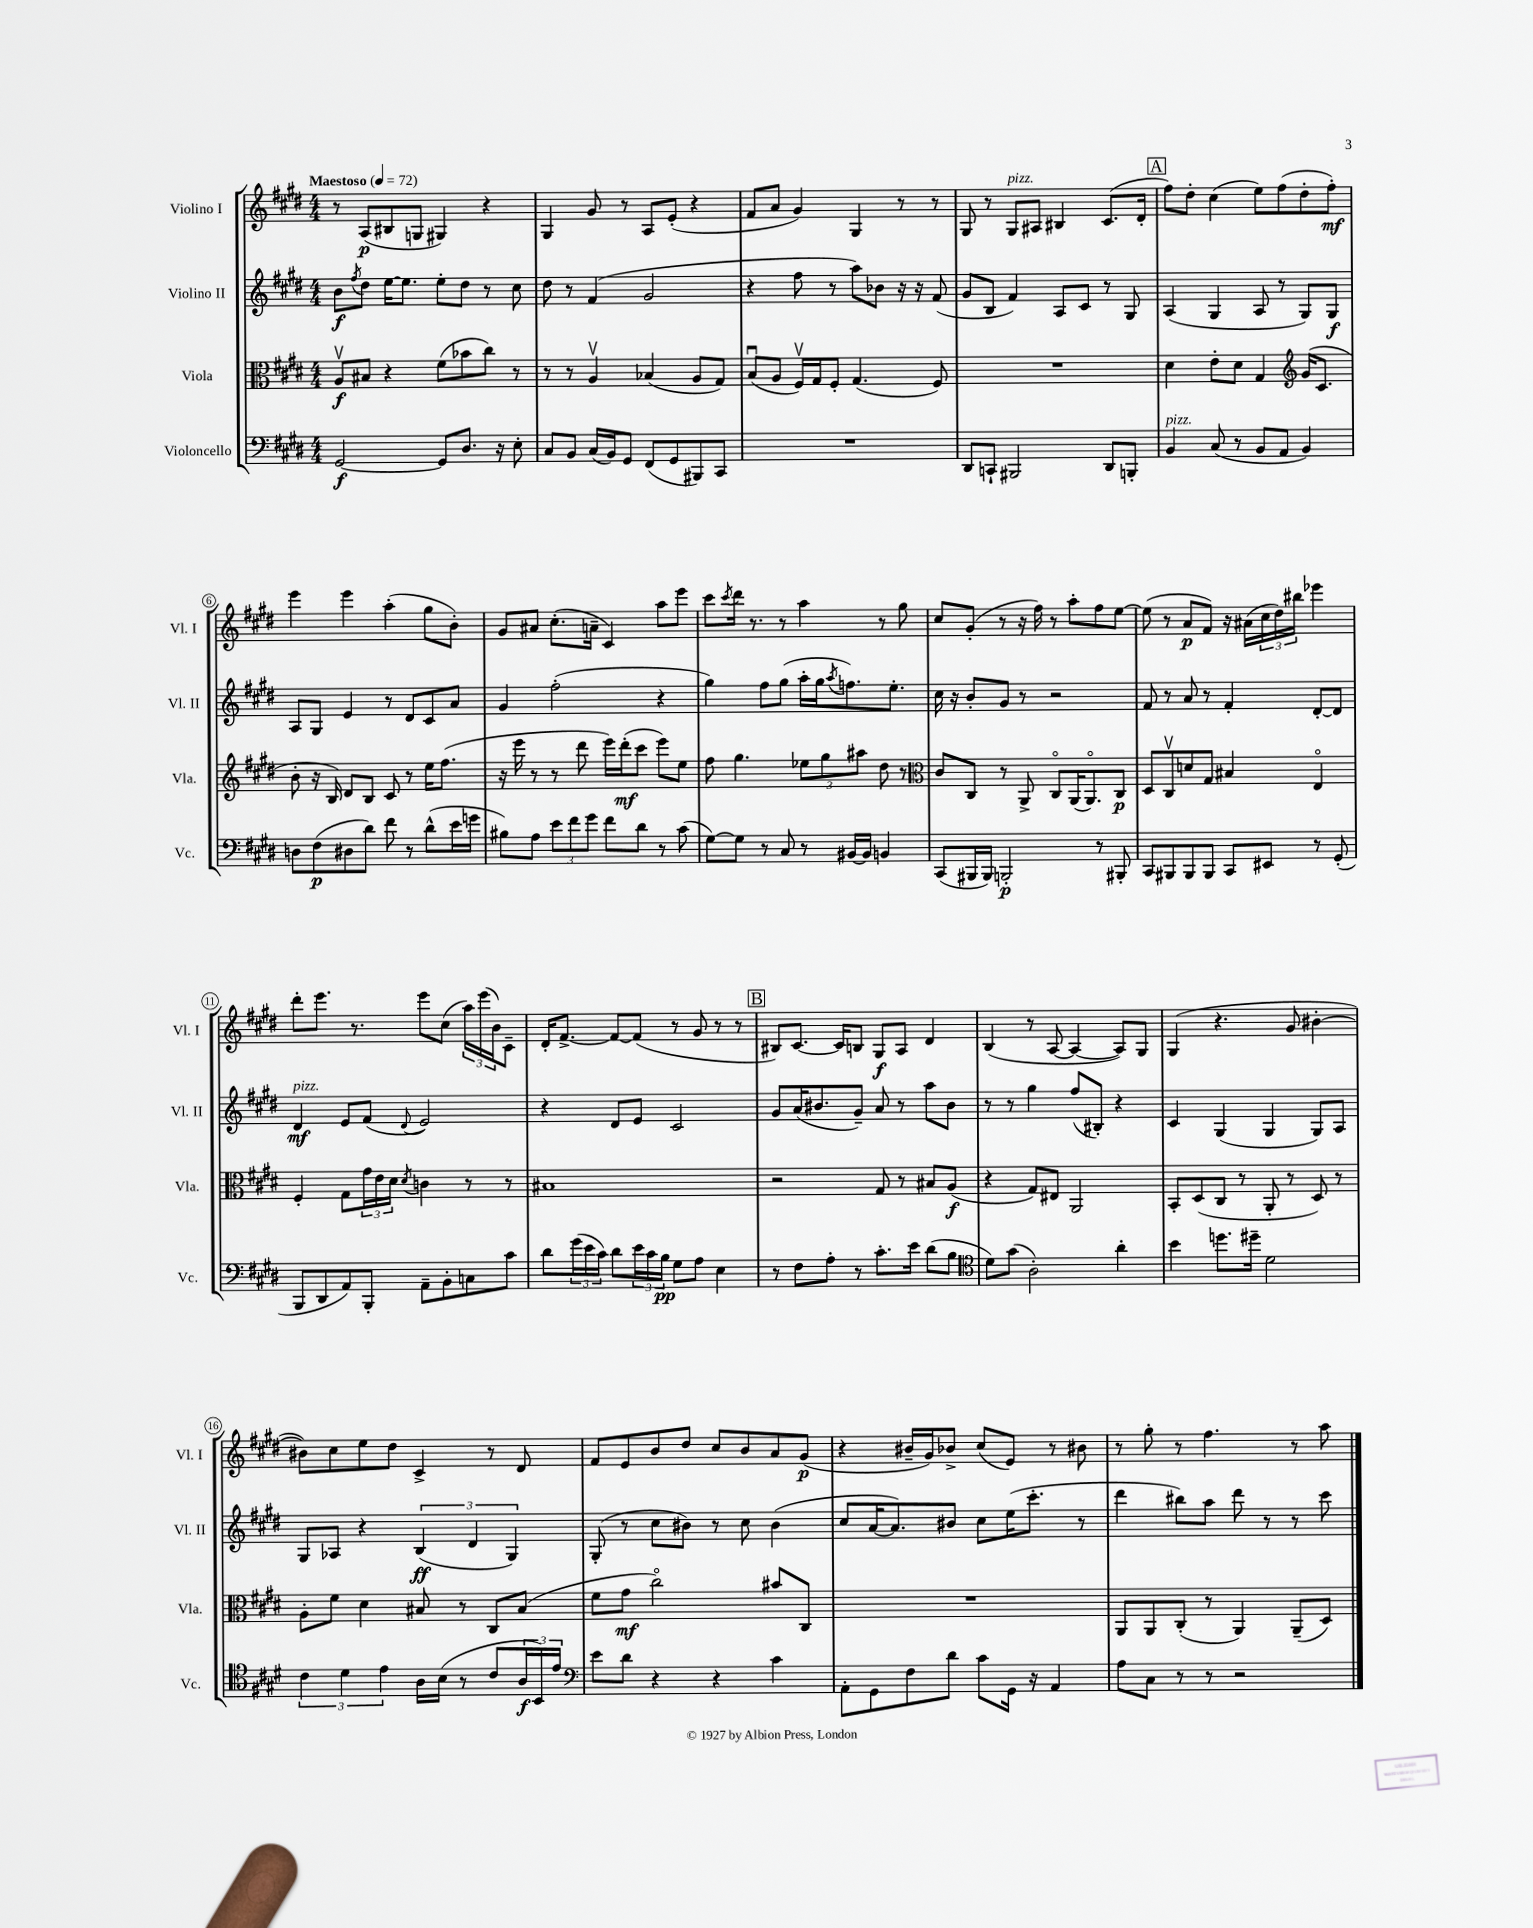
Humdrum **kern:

**kern	**dynam	**kern	**dynam	**kern	**dynam	**kern	**dynam
*part4	*part4	*part3	*part3	*part2	*part2	*part1	*part1
*staff4	*staff4	*staff3	*staff3	*staff2	*staff2	*staff1	*staff1
*I"Violoncello	*	*I"Viola	*	*I"Violino II	*	*I"Violino I	*
*I'Vc.	*	*I'Vla.	*	*I'Vl. II	*	*I'Vl. I	*
*clefF4	*	*clefC3	*	*clefG2	*	*clefG2	*
*k[f#c#g#d#]	*	*k[f#c#g#d#]	*	*k[f#c#g#d#]	*	*k[f#c#g#d#]	*
*M4/4	*	*M4/4	*	*M4/4	*	*M4/4	*
*MM72	*	*MM72	*	*MM72	*	*MM72	*
=1	=1	=1	=1	=1	=1	=1	=1
!	!	!	!	!	!	!LO:TX:a:B:t=Maestoso	!
[2GG#/	f	8Av/L	f	8b\L	f	8r	.
.	.	.	.	8qff#/	.	.	.
.	.	8B#X/J	.	8dd#\J	.	(8A/L	p
.	.	4r	.	[16ee\KL	.	8B#X/	.
.	.	.	.	8.ee\J]	.	.	.
.	.	.	.	.	.	8Gn/J	.
8GG#/L]	.	(8f#\L	.	8ee'\L	.	4G#X/)	.
8.D#/J	.	8b-X\	.	8dd#\J	.	.	.
.	.	8cc#\J)	.	8r	.	4r	.
16r	.	.	.	.	.	.	.
8E'\	.	8r	.	8cc#\	.	.	.
=2	=2	=2	=2	=2	=2	=2	=2
8C#/L	.	8r	.	8dd#\	.	4G#/	.
8BB/J	.	8r	.	8r	.	.	.
(16C#/LL	.	4Av/	.	(4f#/	.	8g#/	.
16BB/J)	.	.	.	.	.	.	.
8GG#/J	.	.	.	.	.	8r	.
(8FF#/L	.	(4B-X/	.	2g#/	.	8A/L	.
8GG#/	.	.	.	.	.	(8e'/J	.
8BBB#X/)	.	8A/L	.	.	.	4r	.
8CC#/J	.	8G#/J)	.	.	.	.	.
=3	=3	=3	=3	=3	=3	=3	=3
1r	.	(8Bu/L	.	4r	.	8f#/L	.
.	.	8A/J	.	.	.	8a/J	.
.	.	16F#v/LL)	.	8ff#\	.	4g#/)	.
.	.	16G#/J	.	.	.	.	.
.	.	8F#'/J	.	8r	.	.	.
.	.	(4.G#/	.	8aa\L)	.	4G#/	.
.	.	.	.	8b-X\J	.	.	.
.	.	.	.	16r	.	8r	.
.	.	.	.	16r	.	.	.
.	.	8F#/)	.	(8f#/	.	8r	.
=4	=4	=4	=4	=4	=4	=4	=4
8DD#/L	.	1r	.	8g#/L	.	8G#/	.
8CCn`/J	.	.	.	8B/J	.	8r	.
!	!	!	!	!	!	!LO:TX:a:i:t=pizz.	!
2BBB#X/	.	.	.	4f#/)	.	8G#/L	.
.	.	.	.	.	.	8A#X/J	.
.	.	.	.	8A/L	.	4B#X/	.
.	.	.	.	8c#/J	.	.	.
8DD#/L	.	.	.	8r	.	(8.c#/L	.
8BBBn'/J	.	.	.	8G#/	.	.	.
.	.	.	.	.	.	16d#'/Jk	.
!!LO:REH:place=s1:t=A
=5	=5	=5	=5	=5	=5	=5	=5
!LO:TX:a:i:t=pizz.	!	!	!	!	!	!	!
4BB/	.	4d#\	.	(4A/	.	8ff#\L)	.
.	.	.	.	.	.	8dd#'\J	.
(8C#/	.	8e'\L	.	4G#/	.	(4cc#\	.
8r	.	8d#\J	.	.	.	.	.
8BB/L	.	4G#/	.	8A/	.	8ee\L)	.
8AA/J	.	.	.	8r	.	(8ff#\	.
*	*	*clefG2	*	*	*	*	*
4BB/)	.	(16g#/KL	.	8G#/L)	.	8dd#'\	.
.	.	8.c#/J	.	.	.	.	.
.	.	.	.	8G#/J	f	8ff#'\J)	mf
!!LO:LB:g=z
=6	=6	=6	=6	=6	=6	=6	=6
8Dn\L	.	8b'\	.	8A/L	.	4eee\	.
(8F#\	p	16r	.	8G#/J	.	.	.
.	.	16B/)	.	.	.	.	.
8D#X\	.	8d#/L	.	4e/	.	4eee\	.
8d#\J)	.	8B/J	.	.	.	.	.
8f#\	.	8c#/	.	8r	.	(4aa'\	.
8r	.	8r	.	8d#/L	.	.	.
(8d#^^\L	.	16ee\KL	.	8c#/	.	8gg#\L	.
.	.	(8.ff#\J	.	.	.	.	.
16e\L	.	.	.	8a/J	.	8b'\J)	.
16gn\JJ	.	.	.	.	.	.	.
=7	=7	=7	=7	=7	=7	=7	=7
8B#X\L)	.	16r	.	4g#/	.	8g#/L	.
.	.	16eee\	.	.	.	.	.
8A\J	.	8r	.	.	.	8a#X/J	.
12e\L	.	8r	.	(2ff#'\	.	(8.cc#'\L	.
12f#\	.	.	.	.	.	.	.
.	.	8ddd#\	.	.	.	.	.
12g#\J	.	.	.	.	.	.	.
.	.	.	.	.	.	16an~\Jk	.
8f#\L	.	16eee\LL)	.	.	.	4c#/)	.
.	.	(16ddd#'\J	mf	.	.	.	.
8d#\J	.	8ccc#\J	.	.	.	.	.
8r	.	8eee\L)	.	4r	.	8aa\L	.
(8c#\	.	8ee\J	.	.	.	8eee\J	.
=8	=8	=8	=8	=8	=8	=8	=8
[8G#\L)	.	8ff#\	.	4gg#\)	.	8ccc#\L	.
.	.	.	.	.	.	8qccc#/	.
8G#\J]	.	4.gg#\	.	.	.	16ddd#\Jk	.
.	.	.	.	.	.	8.r	.
8r	.	.	.	8ff#\L	.	.	.
8C#/	.	.	.	(8gg#\J	.	8r	.
8r	.	12ee-X\L	.	16aa'\LL	.	4aa\	.
.	.	.	.	16gg#\J	.	.	.
.	.	12gg#\	.	.	.	.	.
.	.	.	.	8qaa/	.	.	.
[16BB#X/LL	.	.	.	8.ffn\)	.	.	.
.	.	12aa#X\J	.	.	.	.	.
16BB#/JJ]	.	.	.	.	.	.	.
4BBn/	.	8dd#\	.	.	.	8r	.
.	.	.	.	8.ee'\J	.	.	.
.	.	8r	.	.	.	8gg#\	.
=9	=9	=9	=9	=9	=9	=9	=9
*	*	*clefC3	*	*	*	*	*
(8CC#/L	.	8c#/L	.	16cc#\	.	8cc#/L	.
.	.	.	.	16r	.	.	.
16BBB#X/L	.	8C#/J	.	8b'/L	.	(8g#'/J	.
16BBB#/JJ)	.	.	.	.	.	.	.
2BBBn'/	p	8r	.	8g#/J	.	8r	.
.	.	8AA^/	.	8r	.	16r	.
.	.	.	.	.	.	16ff#\)	.
.	.	8C#/L	.	2r	.	8r	.
.	.	(16AA/K	.	.	.	8aa'\L	.
.	.	8.AA/)	.	.	.	.	.
8r	.	.	.	.	.	8ff#\	.
8BBB#X'/	.	8C#/J	p	.	.	[8ee\J	.
=10	=10	=10	=10	=10	=10	=10	=10
8CC#/L	.	8D#/L	.	8f#/	.	(8ee\]	.
8BBB#X/	.	8C#v/	.	8r	.	8r	.
8BBB#/	.	8dn/	.	8a/	.	8a/L	p
8BBB#/J	.	8G#/J	.	8r	.	8f#/J)	.
8CC#/L	.	4B#X/	.	4f#'/	.	16r	.
.	.	.	.	.	.	(16a#X\LL	.
8EE#X/J	.	.	.	.	.	24cc#\	.
.	.	.	.	.	.	24dd#\)	.
.	.	.	.	.	.	24bb#X\JJ	.
8r	.	4E/	.	[8d#'/L	.	4eee-X\	.
(8GG#'/	.	.	.	8d#/J]	.	.	.
!!LO:LB:g=z
=11	=11	=11	=11	=11	=11	=11	=11
!	!	!	!	!LO:TX:a:i:t=pizz.	!	!	!
8BBB/L	.	4F#'/	.	4d#/	mf	8ddd#'\L	.
8DD#/	.	.	.	.	.	8.eee\J	.
8AA/)	.	8G#\L	.	8e/L	.	.	.
.	.	.	.	.	.	8.r	.
8BBB'/J	.	24g#\L	.	(8f#/J	.	.	.
.	.	24e\	.	.	.	.	.
.	.	24d#\JJ	.	.	.	.	.
.	.	8qd#/	.	8qqd#/	.	.	.
8AA~\L	.	4cn\	.	2e/)	.	8eee\L	.
8BB'\	.	.	.	.	.	(8cc#\J	.
8Cn\	.	8r	.	.	.	24aa\LL)	.
.	.	.	.	.	.	(24eee\	.
.	.	.	.	.	.	24b\J)	.
8c#\J	.	8r	.	.	.	8c#~\J	.
=12	=12	=12	=12	=12	=12	=12	=12
8d#\L	.	1B#X	.	4r	.	16d#'/KL	.
.	.	.	.	.	.	[8.f#^/J	.
(24g#\L	.	.	.	.	.	.	.
24e\	.	.	.	.	.	.	.
24c#\JJ)	.	.	.	.	.	.	.
8d#\L	.	.	.	8d#/L	.	8f#/L_	.
24e\L	.	.	.	8e/J	.	(8f#/J]	.
24c#\	.	.	.	.	.	.	.
24B\JJ	pp	.	.	.	.	.	.
8G#\L	.	.	.	2c#/	.	8r	.
8A\J	.	.	.	.	.	8g#/	.
4E\	.	.	.	.	.	8r	.
.	.	.	.	.	.	8r	.
!!LO:REH:place=s1:t=B
=13	=13	=13	=13	=13	=13	=13	=13
8r	.	2r	.	8g#/L	.	8B#X/L)	.
8F#\L	.	.	.	(16a/K	.	[8.c#/J	.
.	.	.	.	8.b#X/	.	.	.
8A'\J	.	.	.	.	.	.	.
.	.	.	.	.	.	16c#/KL]	.
8r	.	.	.	8g#~/J)	.	8Bn/J	.
8.c#'\L	.	8G#/	.	8a/	.	8G#/L	f
.	.	8r	.	8r	.	8A/J	.
16e\Jk	.	.	.	.	.	.	.
(8d#\L	.	8B#X/L	.	8aa\L	.	4d#/	.
8B\J	.	(8A/J	f	8b#\J	.	.	.
=14	=14	=14	=14	=14	=14	=14	=14
*clefC4	*	*	*	*	*	*	*
8d#\L)	.	4r	.	8r	.	(4B/	.
(8g#\J	.	.	.	8r	.	.	.
2A'\)	.	8G#/L)	.	4gg#\	.	8r	.
.	.	8E#X/J	.	.	.	[8A/	.
.	.	2AA/	.	(8ff#/L	.	4A/_	.
.	.	.	.	8B#X'/J)	.	.	.
4a'\	.	.	.	4r	.	8A/L])	.
.	.	.	.	.	.	8G#/J	.
=15	=15	=15	=15	=15	=15	=15	=15
4b\	.	8BB'/L	.	4c#/	.	(4G#/	.
.	.	(8D#/	.	.	.	.	.
8.ddn\L	.	8C#/J	.	(4G#/	.	4.r	.
.	.	8r	.	.	.	.	.
16dd#X~\Jk	.	.	.	.	.	.	.
2d#\	.	8AA'/	.	4G#/	.	.	.
.	.	8r	.	.	.	8g#/	.
.	.	8D#/)	.	8G#/L)	.	[4b#X'\	.
.	.	8r	.	8A/J	.	.	.
!!LO:LB:g=z
=16	=16	=16	=16	=16	=16	=16	=16
6c#\	.	8A'\L	.	8G#/L	.	8b#X\L])	.
.	.	8f#\J	.	8A-X/J	.	8cc#\	.
6d#\	.	.	.	.	.	.	.
.	.	4d#\	.	4r	.	8ee\	.
6e\	.	.	.	.	.	.	.
.	.	.	.	.	.	8dd#\J	.
16A\LL	.	8B#X/	.	(6B/	ff	4c#^/	.
(16B\JJ	.	.	.	.	.	.	.
8r	.	8r	.	.	.	.	.
.	.	.	.	6d#/	.	.	.
8c#/L	.	8C#/L	.	.	.	8r	.
.	.	.	.	6G#/)	.	.	.
24A/L	f	(8B#/J	.	.	.	8d#/	.
24BB/)	.	.	.	.	.	.	.
24e/JJ	.	.	.	.	.	.	.
=17	=17	=17	=17	=17	=17	=17	=17
*clefF4	*	*	*	*	*	*	*
8e\L	.	8f#\L	.	(8G#'/	.	8f#/L	.
8d#\J	.	8g#\J	mf	8r	.	8e/	.
4r	.	2cc#\)	.	8cc#\L	.	8b/	.
.	.	.	.	8b#X\J)	.	8dd#/J	.
4r	.	.	.	8r	.	8cc#/L	.
.	.	.	.	8cc#\	.	8b/	.
4c#\	.	8b#X/L	.	(4b#\	.	8a/	.
.	.	8C#/J	.	.	.	(8g#/J	p
=18	=18	=18	=18	=18	=18	=18	=18
8AA'\L	.	1r	.	8cc#/L	.	4r	.
8GG#\	.	.	.	[16a/K	.	.	.
.	.	.	.	8.a/])	.	.	.
8F#\	.	.	.	.	.	16b#X~/LL	.
.	.	.	.	.	.	16g#/J)	.
8d#\J	.	.	.	8b#X/J	.	8b-X^/J	.
8c#\L	.	.	.	8cc#\L	.	(8cc#/L	.
16GG#\Jk	.	.	.	(16ee\K	.	8e/J)	.
16r	.	.	.	8.ccc#'\J	.	.	.
4AA/	.	.	.	.	.	8r	.
.	.	.	.	8r	.	8b#X\	.
=19	=19	=19	=19	=19	=19	=19	=19
8A\L	.	8AA/L	.	4ddd#\	.	8r	.
8C#\J	.	8AA/	.	.	.	8gg#'\	.
8r	.	(8C#'/J	.	8bb#X\L)	.	8r	.
8r	.	8r	.	8aa\J	.	4.ff#\	.
2r	.	4AA/)	.	8ddd#\	.	.	.
.	.	.	.	8r	.	.	.
.	.	(8AA~/L	.	8r	.	8r	.
.	.	8D#/J)	.	8ccc#\	.	8aa\	.
==	==	==	==	==	==	==	==
*-	*-	*-	*-	*-	*-	*-	*-
